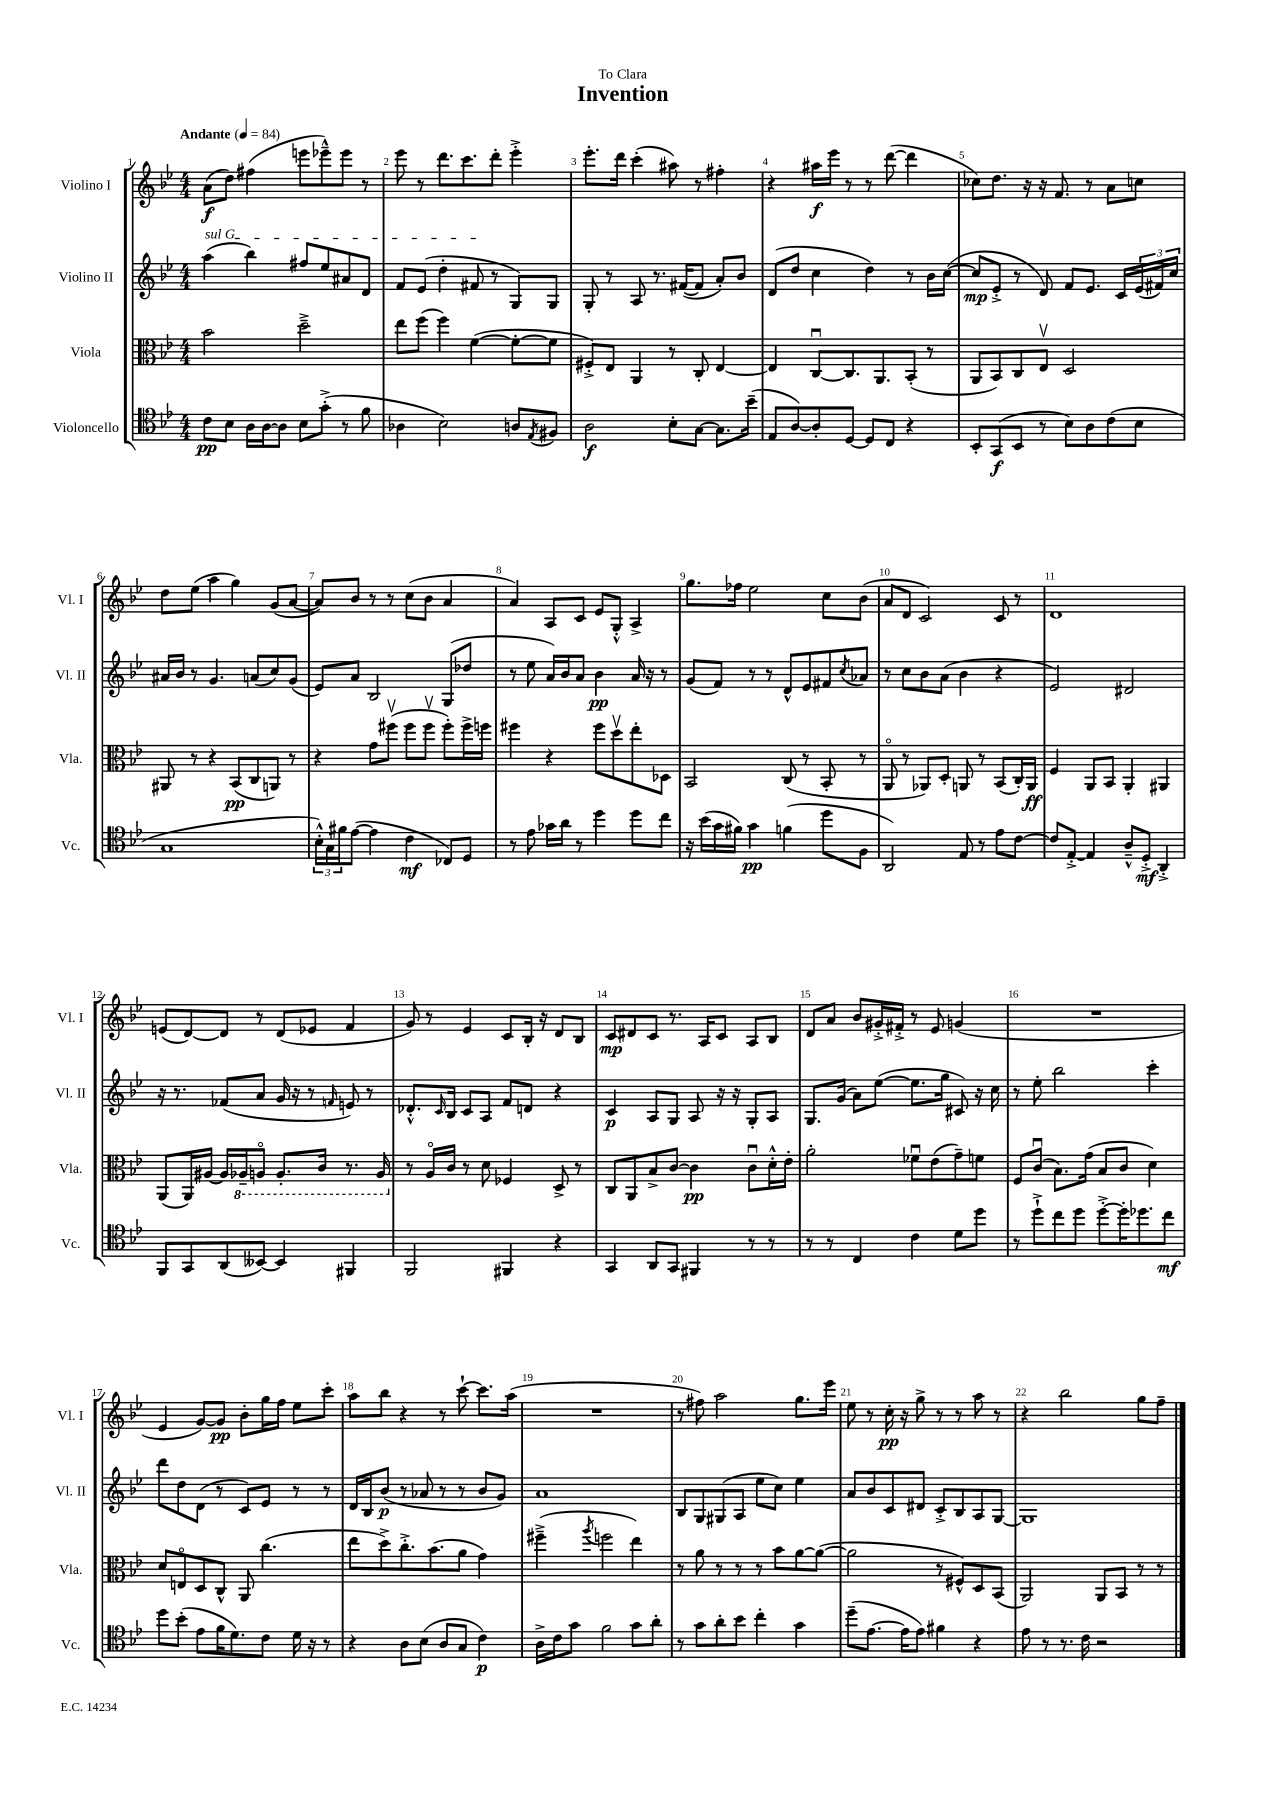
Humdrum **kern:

**kern	**kern	**kern	**kern
*staff4	*staff3	*staff2	*staff1
*clefC4	*clefC3	*clefG2	*clefG2
*k[b-e-]	*k[b-e-]	*k[b-e-]	*k[b-e-]
*M4/4	*M4/4	*M4/4	*M4/4
*MM84	*MM84	*MM84	*MM84
8c	2b-	(4aa	(8a
8B-	.	.	8dd)
16A	.	4bb-)	(4ff#
[16A	.	.	.
8A]	.	.	.
8B-	2dd~^	8ff#	8eee
(8g'^	.	8ee-	8eee-~^^)
8r	.	8a#	8eee-
8f	.	8d	8r
=	=	=	=
4A-	8ee-	8f	8eee-
.	(8ff	(8e-	8r
2B-)	4ff)	4dd'	8.ddd
.	.	.	8.ccc
.	([4f	8f#	.
.	.	8r	8ddd'
8A	8f'_	8G)	4eee-'^
8qE-	.	.	.
8F#	8f]	8G	.
=	=	=	=
2A	8F#'^)	8G'	8.eee-'
.	8E-	8r	.
.	.	.	16ddd
.	4AA	8A	(4ccc'
.	.	8.r	.
8B-'	8r	.	8aa#)
.	.	([16f#	.
[8G	8C'	8f#]	8r
8.G]	[4E-	8a')	4ff#'
.	.	8b-	.
(16b-~	.	.	.
=	=	=	=
8E-	4E-]	(8d	4r
[8A)	.	8dd	.
8A']	[8Cu	4cc	16aa#
.	.	.	16eee-
[8D	8.C]	.	8r
8D]	.	4dd)	8r
.	8.AA	.	.
8C	.	.	([8ddd
4r	(8BB-'	8r	4ddd]
.	8r	16b-	.
.	.	([16cc	.
=	=	=	=
8BB-'	8AA	8cc]	8cc-)
(8GG	8BB-)	8e-'^	8.dd
8BB-	8C	8r	.
.	.	.	16r
8r	8E-v	8d)	16r
.	.	.	8.f
8B-)	2D	8f	.
8A	.	8.e-	8r
(8c	.	.	8a
.	.	16c	.
8B-	.	(24e-	8cc
.	.	24f#)	.
.	.	24cc	.
=	=	=	=
1G	8AA#	16a#	8dd
.	.	16b-	.
.	8r	8r	(8ee-
.	4r	4.g	4aa
.	(8BB-	.	4gg)
.	8C	(8a	.
.	8AA)	8cc)	(8g
.	8r	(8g	[8a
=	=	=	=
24B-'^^)	4r	8e-)	8a])
24G	.	.	.
24f#	.	.	.
([8e-	.	8a	8b-
4e-]	8g	2B-	8r
.	(8ff#v	.	8r
4c	8ff#	.	(8cc
.	8ff#v	.	8b-
8C-)	8ff#')	(8G	4a
8D	16ff#^	8dd-	.
.	16ff	.	.
=	=	=	=
8r	4ff#	8r	4a)
8e-	.	8ee-	.
16g-	4r	16a)	8A
16a	.	16b-	.
8r	.	8a	8c
4dd	8ff#	4b-	8e-
.	8ddv	.	8G'^^
8dd	8ee-'	16a	4A^
.	.	16r	.
8cc	8D-	8r	.
=	=	=	=
16r	2BB-	(8g	8.gg
(16b-	.	.	.
16g	.	8f)	.
16f#)	.	.	16ff-
4g	.	8r	2ee-
.	.	8r	.
(4f	(8C	8d^^	.
.	8r	8e-	.
8dd	8BB-'	8f#	8cc
.	.	8qcc	.
8F	8r	8a-	(8b-
=	=	=	=
2AA)	8AAo	8r	8a
.	8r	8cc	8d
.	8AA-)	8b-	2c)
.	8D'	(8a	.
8E-	8AA	4b-	.
8r	8r	.	.
8e-	(8BB-	4r	8c
[8c	16C')	.	8r
.	16AA	.	.
=	=	=	=
8c]	4F	2e-)	1d
[8E-'^	.	.	.
4E-]	8AA	.	.
.	8BB-	.	.
8A~^^	4AA'	2d#	.
8D'^	.	.	.
4AA'^	4AA#	.	.
=	=	=	=
8FF	(8AA	16r	(8e
.	.	8.r	.
8GG	16AA)	.	[8d)
.	[16A#	.	.
(8AA	16A#]	(8f-	8d]
.	16AA-~	.	.
[8BB--)	8AAo	8a	8r
4BB--]	8.AA'	16g	(8d
.	.	16r	.
.	.	8r	8e-
.	16C	.	.
.	.	16qqf	.
4FF#	8.r	8e)	4f
.	.	8r	.
.	16AA	.	.
=	=	=	=
2FF	8r	8.d-'^^	8g)
.	16Ao	.	8r
.	.	16qqc	.
.	16c	16B-	.
.	8r	8c	4e-
.	8d	8A	.
4FF#	4F-	8f	8c
.	.	8d	16B-'
.	.	.	16r
4r	8D^	4r	8d
.	8r	.	8B-
=	=	=	=
4GG	8C	4c	8c
.	8AA	.	8d#
8AA	8B-^	8A	8c
8GG	[8c	8G	8.r
4FF#	4c]	8A	.
.	.	.	16A
.	.	16r	8c
.	.	16r	.
8r	8cu	8G'	8A
8r	16d'^^	8A	8B-
.	16e-'	.	.
=	=	=	=
8r	2a'	8.G	8d
8r	.	.	8a
.	.	(16g	.
4C	.	8a)	8b-
.	.	([8ee-	16g#'^
.	.	.	16f#'^
4c	8f-u	8.ee-]	8r
.	(8e-	.	8e-
.	.	16gg	.
8d	8g~)	8c#)	(4g
8dd	8f	16r	.
.	.	16cc	.
=	=	=	=
8r	8F	8r	1r
8dd`^	(8cu	8ee-'	.
8cc	8.B-)	2bb-	.
8dd	.	.	.
.	(16g	.	.
[8dd'^	8B-	.	.
16dd']	8c	.	.
8.dd-	.	.	.
.	4d)	4ccc'	.
8cc	.	.	.
=	=	=	=
8dd	8d	8ddd	4e-
(8b-'	8Eo	8dd	.
8e-	8D	(8d	[8g)
16f	8C^^	8r	8g]
8.d)	.	.	.
.	8AA	8c)	8b-'
8c	(4.cc	8e-	16gg
.	.	.	16ff
16d	.	8r	8ee-
16r	.	.	.
8r	.	8r	8ccc'
=	=	=	=
4r	8ee-	16d	8aa
.	.	16B-	.
.	8dd^)	(8b-	8bb-
8A	8.cc'^	8r	4r
(8B-	.	8a-	.
.	(8.b-	.	.
8A	.	8r	8r
8G	8a	8r	[8ccc`
4c)	4g)	8b-	8.ccc]
.	.	8g)	.
.	.	.	(16aa
=	=	=	=
16A^	(4ff#~^	1a	1r
16c	.	.	.
8g	.	.	.
.	8qaa	.	.
2f	2ff	.	.
8g	4ee-)	.	.
8a'	.	.	.
=	=	=	=
8r	8r	8B-	8r
8g	8a	8G	8ff#)
8a'	8r	(8G#	2aa
8b-	8r	8A	.
4cc'	8r	8ee-	.
.	8b-	8cc)	.
4g	[8a	4ee-	8.gg
.	(8a_	.	.
.	.	.	16eee-
=	=	=	=
(8dd~	2a]	8a	8ee-
[8.e-	.	8b-	8r
.	.	8c	16cc'
16e-]	.	.	16r
8e-)	.	8d#	8gg^
4f#	8r	8c'^	8r
.	8F#^^)	8B-	8r
4r	8D	8A	8aa
.	(8BB-	[8G	8r
=	=	=	=
8e-	2AA)	1G]	4r
8r	.	.	.
8.r	.	.	2bb-
16c	.	.	.
2r	8AA	.	.
.	8BB-	.	.
.	8r	.	8gg
.	8r	.	8ff~
==	==	==	==
*-	*-	*-	*-
